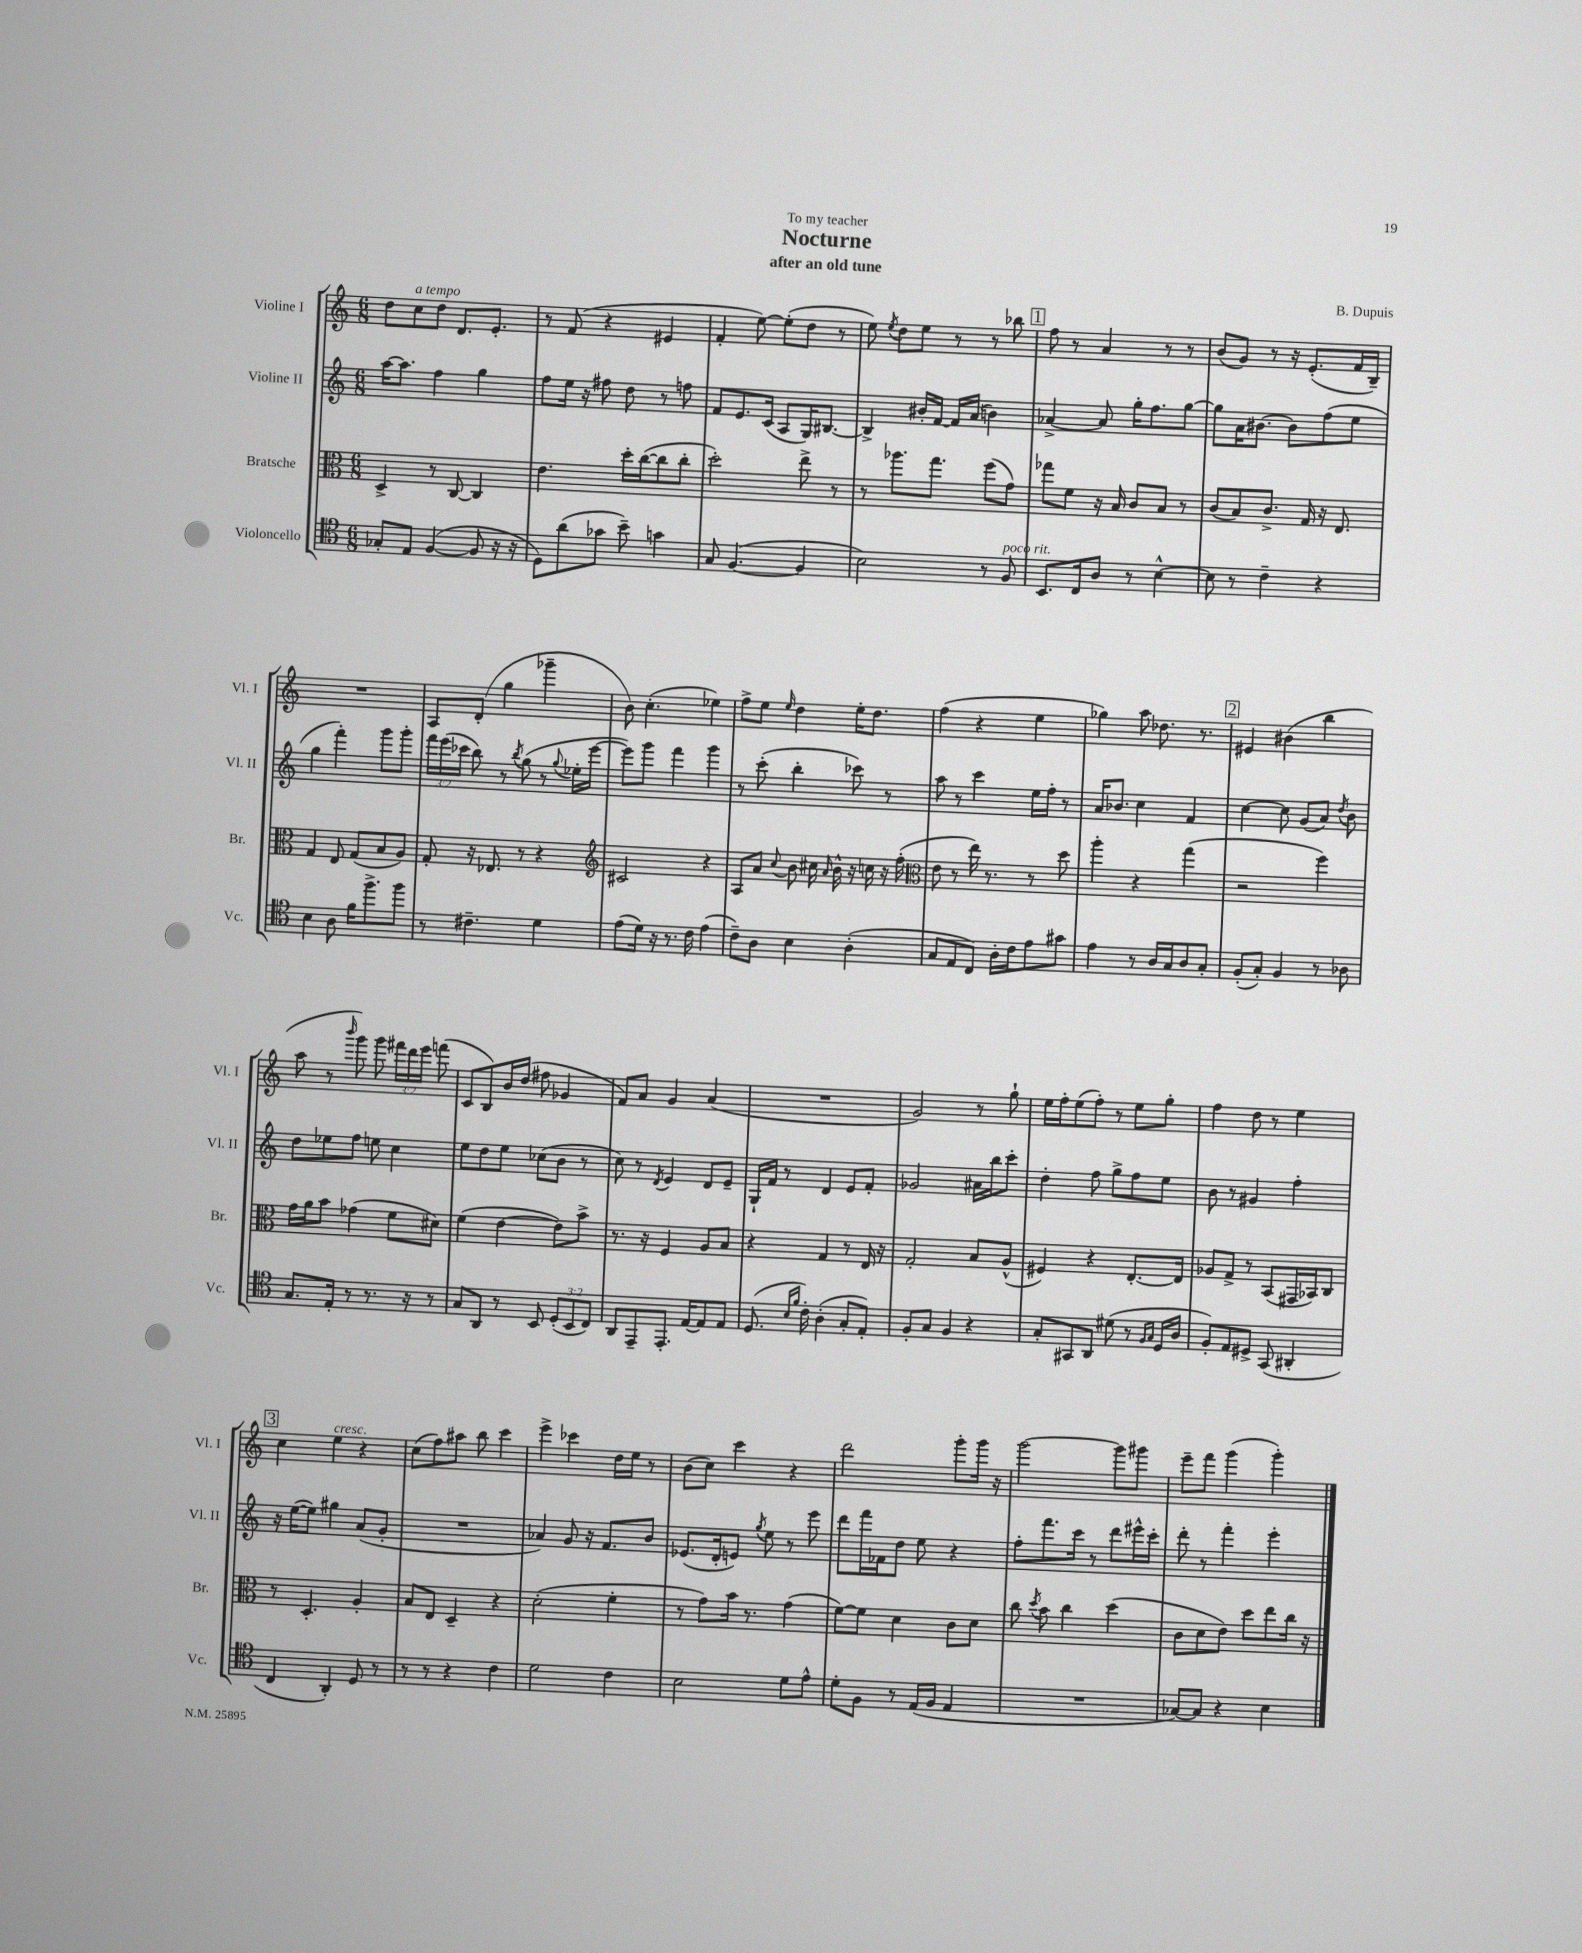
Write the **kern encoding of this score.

**kern	**kern	**kern	**kern
*staff4	*staff3	*staff2	*staff1
*clefC4	*clefC3	*clefG2	*clefG2
*k[]	*k[]	*k[]	*k[]
*M6/8	*M6/8	*M6/8	*M6/8
8G-'	4D^	[16aa	8dd
.	.	8.aa]	.
8E	.	.	8cc
([4F	8r	4ff	8dd
.	[8C	.	8.d
8F]	4C]	4gg	.
.	.	.	8.e'
16r	.	.	.
16r	.	.	.
=	=	=	=
8D)	4.e	8ff	8r
(8a	.	16ee	(8f
.	.	16r	.
8g-	.	8ff#	4r
8b~)	16dd'	8dd	.
.	([16cc	.	.
4g	8cc]	8r	4e#
.	8cc'	8ff	.
=	=	=	=
8G	2dd')	8f	4f'
([4.F	.	8.e	.
.	.	.	[8ee)
.	.	(16c	.
.	.	8A	(8ee']
4F]	8ee^	16G)	8dd
.	.	[8.B#	.
.	8r	.	8r
=	=	=	=
2B)	8r	4B#^]	8ee)
.	.	.	8qee
.	8.aa-	.	8dd
.	.	16b#'	8ee
.	8.gg	[16f	.
.	.	16f]	8r
.	.	(16a	.
8r	(8ff	4b)	8r
8F	8g)	.	8bb-
=	=	=	=
8.BB	8gg-	[4a-^	8ff
.	8f	.	8r
16C	.	.	.
8A	16r	8a-]	4a
.	16B	.	.
8r	8c	16gg'	.
.	.	8.ff	.
[4B^^	8B	.	8r
.	8r	[8gg	8r
=	=	=	=
8B]	(8c	8gg]	(8b
8r	8B)	16a	8g)
.	.	[8.b#	.
4c~	8.c^	.	8r
.	.	8b#]	16r
.	16G	.	(8.e'
4r	16r	(8ff	.
.	8.E	.	.
.	.	8ee	16f
.	.	.	16B~)
=	=	=	=
4B	4G	4gg	2.r
8A	8E	4fff')	.
16f	(8G	.	.
8.ff^	.	.	.
.	8B	8ggg	.
8ff	8A)	8ggg'	.
=	=	=	=
8r	8G'	24fff	8A
.	.	(24eee	.
.	.	24ccc-	.
4.c#~	16r	8bb)	(8d'
.	8.E-	.	.
.	.	8r	4gg
.	.	8qbb	.
.	8r	(8gg	.
4d	4r	8r	4ggg-~
.	.	8qqgg	.
.	.	16ee-'	.
.	.	[16eee	.
=	=	=	=
*	*clefG2	*	*
(8e	2c#	8eee])	8b)
16d)	.	8ggg	(4.cc'
16r	.	.	.
8.r	.	4fff	.
16c	.	.	.
(4e	4r	4ggg	4ee-)
=	=	=	=
8c~)	8A	8r	8ff^
8A	8a	(8ccc'	8ee
.	8qqcc	.	16qqee
4B	8b	4bb'	4dd
.	16cc#	.	.
.	16qqa	.	.
.	16b^^	.	.
(4A'	16r	8ccc-)	16ee'
.	16cc	.	8.dd
.	16r	8r	.
.	(16ff'	.	.
=	=	=	=
*	*clefC3	*	*
8G	8e	8aa	(4ff
8E	8r	8r	.
8C)	16ee)	4ccc	4r
.	8.r	.	.
16A'	.	.	.
16c	.	.	.
8e	8r	16ee	4ee
.	.	16ff'	.
8g#	8dd	8r	.
=	=	=	=
4e	4aa'	16a	4gg-)
.	.	8.b-	.
8r	4r	4cc	8aa
16A	.	.	8.dd-
16G	.	.	.
8A	(4gg	4f	.
.	.	.	8.r
8G'	.	.	.
=	=	=	=
(8F'	2r	[4cc	4e#
8G')	.	.	.
4F	.	8cc]	(4b#
.	.	(8g	.
8r	4ff)	8a)	4bb
.	.	8qdd	.
8A-	.	8b	.
=	=	=	=
8.G	16g	8dd	8aa
.	16a	.	.
.	8b	8ee-	8r
16E'	.	.	.
.	.	.	16qqbbb
8r	(4g-	8ff	8ggg)
8.r	.	8ee	8ggg
.	8f	4cc	24fff#
.	.	.	24ddd
16r	.	.	.
.	.	.	24eee
8r	8d#)	.	(8fff
=	=	=	=
8G	(4f	8ee	8c
8AA	.	8dd	8B)
8r	[4e	8ee	16b
.	.	.	(16dd
8BB	.	(8cc-	8ff#
(12D'	8e])	8b	4g-
12BB	.	.	.
.	8b^	8r	.
12C)	.	.	.
=	=	=	=
8AA	8.r	8cc)	8f)
8EE~	.	8r	8a
.	16r	.	.
.	.	8qd	.
8.EE'	4F	4e	4g
[16E	.	.	.
8E]	8A	8d	(4a
8E	8B	8e~	.
=	=	=	=
(8.D	4r	16G`	2.r
.	.	16f	.
.	.	8r	.
16qqB	.	.	.
16qqf	.	.	.
16c')	.	.	.
(4A'	4G	4d	.
8G'	8r	8e	.
8E')	16E	8f'	.
.	16r	.	.
=	=	=	=
8F'	2G'	2g-	2g)
8G	.	.	.
4F	.	.	.
4r	8B	16a#	8r
.	.	16bb	.
.	(8A^^	8ccc'	8gg`
=	=	=	=
8G'	4F#)	4dd'	16ee
.	.	.	16ff'
8GG#	.	.	(8ee
8AA	4r	8ff	8ff')
(8d#	.	8gg^	8r
8r	[8.E'	8ff	8ee
16qqF	.	.	.
16qqG	.	.	.
16D	.	8ee	8gg'
16A	16E]	.	.
=	=	=	=
8F')	8A-	8b	4ff
8E	8G^	8r	.
8D#^	8r	4g#	8dd
(8GG	(8BB	.	8r
4AA#'	16GG#	4ff'	4ee
.	16BB-)	.	.
.	8C	.	.
=	=	=	=
4C	8r	16r	4cc
.	.	([16ee	.
.	4.D'	8ee])	.
4AA')	.	4gg#	4ee
8D	4A'	(8a	4r
8r	.	8g'	.
=	=	=	=
8r	8B	2.r	(8cc
8r	8E	.	8ff)
4r	4D~	.	8aa#
.	.	.	8bb
4c	4r	.	4ccc
=	=	=	=
2d	(2d'	4a-)	4eee^
.	.	8g	4ccc-
.	.	16r	.
.	.	8.f	.
4c	4f'	.	16dd
.	.	.	16ee
.	.	8b	8r
=	=	=	=
2B	8r	(8.e-	(8b
.	8g)	.	8cc)
.	.	16d'	.
.	16b	8e)	4ccc
.	8.r	.	.
.	.	8qgg	.
.	.	8ee	.
8d	(4g	8r	4r
8e^^	.	8eee	.
=	=	=	=
8d'	[8f)	8ddd	2ddd
8F	8f]	16fff	.
.	.	16f-	.
8r	4d	8dd	.
(16E	.	8ee	.
16F	.	.	.
4E	8c	4r	8ggg'
.	8d	.	16ggg
.	.	.	16r
=	=	=	=
2.r	8cc	8ff'	[2ggg
.	8qdd	.	.
.	8b	8.fff	.
.	4cc	.	.
.	.	16ccc	.
.	.	8r	.
.	(4dd	8ddd	8ggg]
.	.	16eee#^^	8ggg#
.	.	16ccc'	.
=	=	=	=
[8G-)	8c	8ddd'	8eee~
8G-]	8d	8r	8fff
4r	8e)	4fff'	(4ggg
.	8dd	.	.
4B	8ee	4eee'	4ggg')
.	16cc	.	.
.	16r	.	.
==	==	==	==
*-	*-	*-	*-
